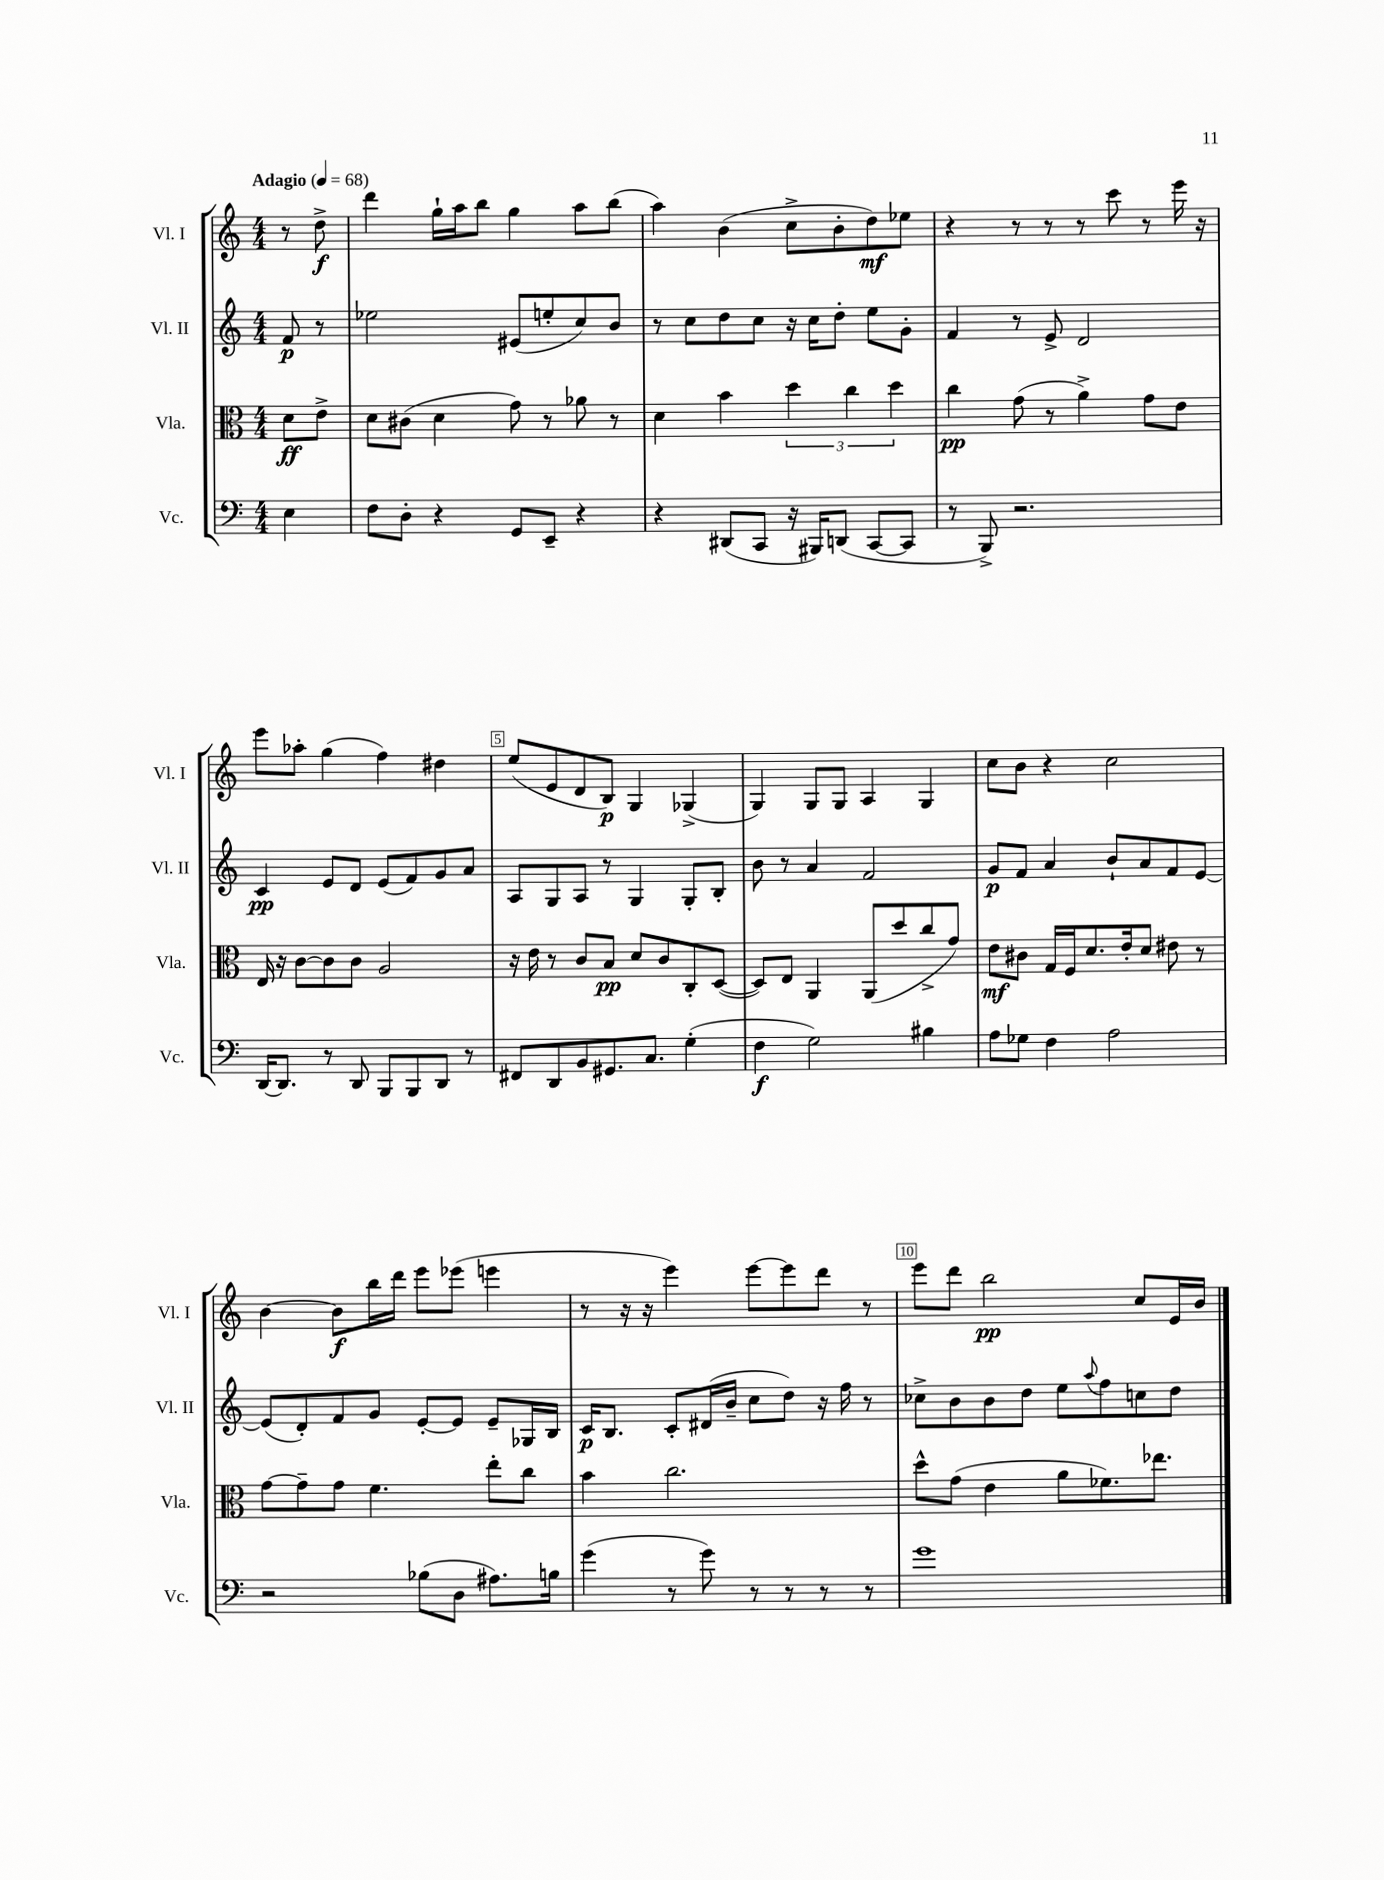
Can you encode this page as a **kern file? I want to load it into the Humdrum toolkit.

**kern	**kern	**kern	**kern
*staff4	*staff3	*staff2	*staff1
*clefF4	*clefC3	*clefG2	*clefG2
*k[]	*k[]	*k[]	*k[]
*M4/4	*M4/4	*M4/4	*M4/4
*MM68	*MM68	*MM68	*MM68
4E\	8d\L	8f/	8r
.	8e^\J	8r	8dd^\
=	=	=	=
8F\L	8d\L	2ee-\	4ddd\
8D'\J	(8c#\J	.	.
4r	4d\	.	16gg`\LL
.	.	.	16aa\J
.	.	.	8bb\J
8GG/L	8g\)	(8e#/L	4gg\
8EE~/J	8r	8ee'/	.
4r	8a-\	8cc/)	8aa\L
.	8r	8b/J	(8bb\J
=	=	=	=
4r	4d\	8r	4aa\)
.	.	8cc\L	.
(8DD#/L	4b\	8dd\	(4b\
8CC/J	.	8cc\J	.
16r	6dd\	16r	8cc^\L
16BBB#/LK)	.	16cc\LK	.
(8DD/J	.	8dd'\J	8b'\
.	6cc\	.	.
[8CC/L	.	8ee\L	8dd\)
.	6dd\	.	.
8CC/]J	.	8g'\J	8ee-\J
=	=	=	=
8r	4cc\	4f/	4r
8BBB^/)	.	.	.
2.r	(8g\	8r	8r
.	8r	8e^/	8r
.	4a^\)	2d/	8r
.	.	.	8ccc\
.	8g\L	.	8r
.	8e\J	.	16eee\
.	.	.	16r
=	=	=	=
[16DD/LK	16E/	4c/	8eee\L
8.DD/]J	16r	.	.
.	[8c\L	.	8aa-'\J
8r	8c\]	8e/L	(4gg\
8DD/	8c\J	8d/J	.
8BBB/L	2A/	(8e/L	4ff\)
8BBB/	.	8f/)	.
8DD/J	.	8g/	4dd#\
8r	.	8a/J	.
=	=	=	=
8FF#/L	16r	8A/L	(8ee/L
.	16e\	.	.
8DD/	8r	8G/	8e/
8BB/	8c/L	8A/J	8d/
8.GG#/	8B/J	8r	8B/J)
.	8d/L	4G/	4G/
8.C/J	.	.	.
.	8c/	.	.
(4G'\	8C'/	8G'/L	(4G-^/
.	([8D/J	8B'/J	.
=	=	=	=
4F\	8D/]L)	8b\	4G/)
.	8E/J	8r	.
2G\)	4AA/	4a/	8G/L
.	.	.	8G/J
.	(8AA/L	2f/	4A/
.	8dd/	.	.
4B#\	8cc^/	.	4G/
.	8g/J)	.	.
=	=	=	=
8A\L	8e\L	8g/L	8cc\L
8G-\J	8c#\J	8f/J	8b\J
4F\	16G/LL	4a/	4r
.	16F/J	.	.
.	8.d/	.	.
2A\	.	8b`/L	2cc\
.	16e'/k	.	.
.	8d/J	8a/	.
.	8e#\	8f/	.
.	8r	[8e/J	.
=	=	=	=
2r	[8g\L	(8e/]L	[4b\
.	8g~\]	8d'/)	.
.	8g\J	8f/	8b\]L
.	4.f\	8g/J	16bb\L
.	.	.	16ddd\JJ
(8B-\L	.	[8e'/L	8eee\L
8D\J	.	8e/]J	(8eee-\J
8.A#\L)	8ee'\L	8e~/L	4eee\
.	8cc\J	16G-/L	.
16B\Jk	.	16B/JJ	.
=	=	=	=
(4g\	4b\	16c/LK	8r
.	.	8.B/J	.
.	.	.	16r
.	.	.	16r
8r	2.cc\	8c'/L	4eee\)
8g\)	.	(16d#/L	.
.	.	16b~/JJ	.
8r	.	8cc\L	[8eee\L
8r	.	8dd\J)	8eee\]
8r	.	16r	8ddd\J
.	.	16ff\	.
8r	.	8r	8r
=	=	=	=
1g	8dd^^\L	8cc-^\L	8eee\L
.	(8g\J	8b\	8ddd\J
.	4e\	8b\	2bb\
.	.	8dd\J	.
.	8a\L	8ee\L	.
.	.	8qqaa/	.
.	8.f-\)	8ff\	.
.	.	8cc\	8cc/L
.	8.ee-\J	.	.
.	.	8dd\J	16e/L
.	.	.	16b/JJ
==	==	==	==
*-	*-	*-	*-
